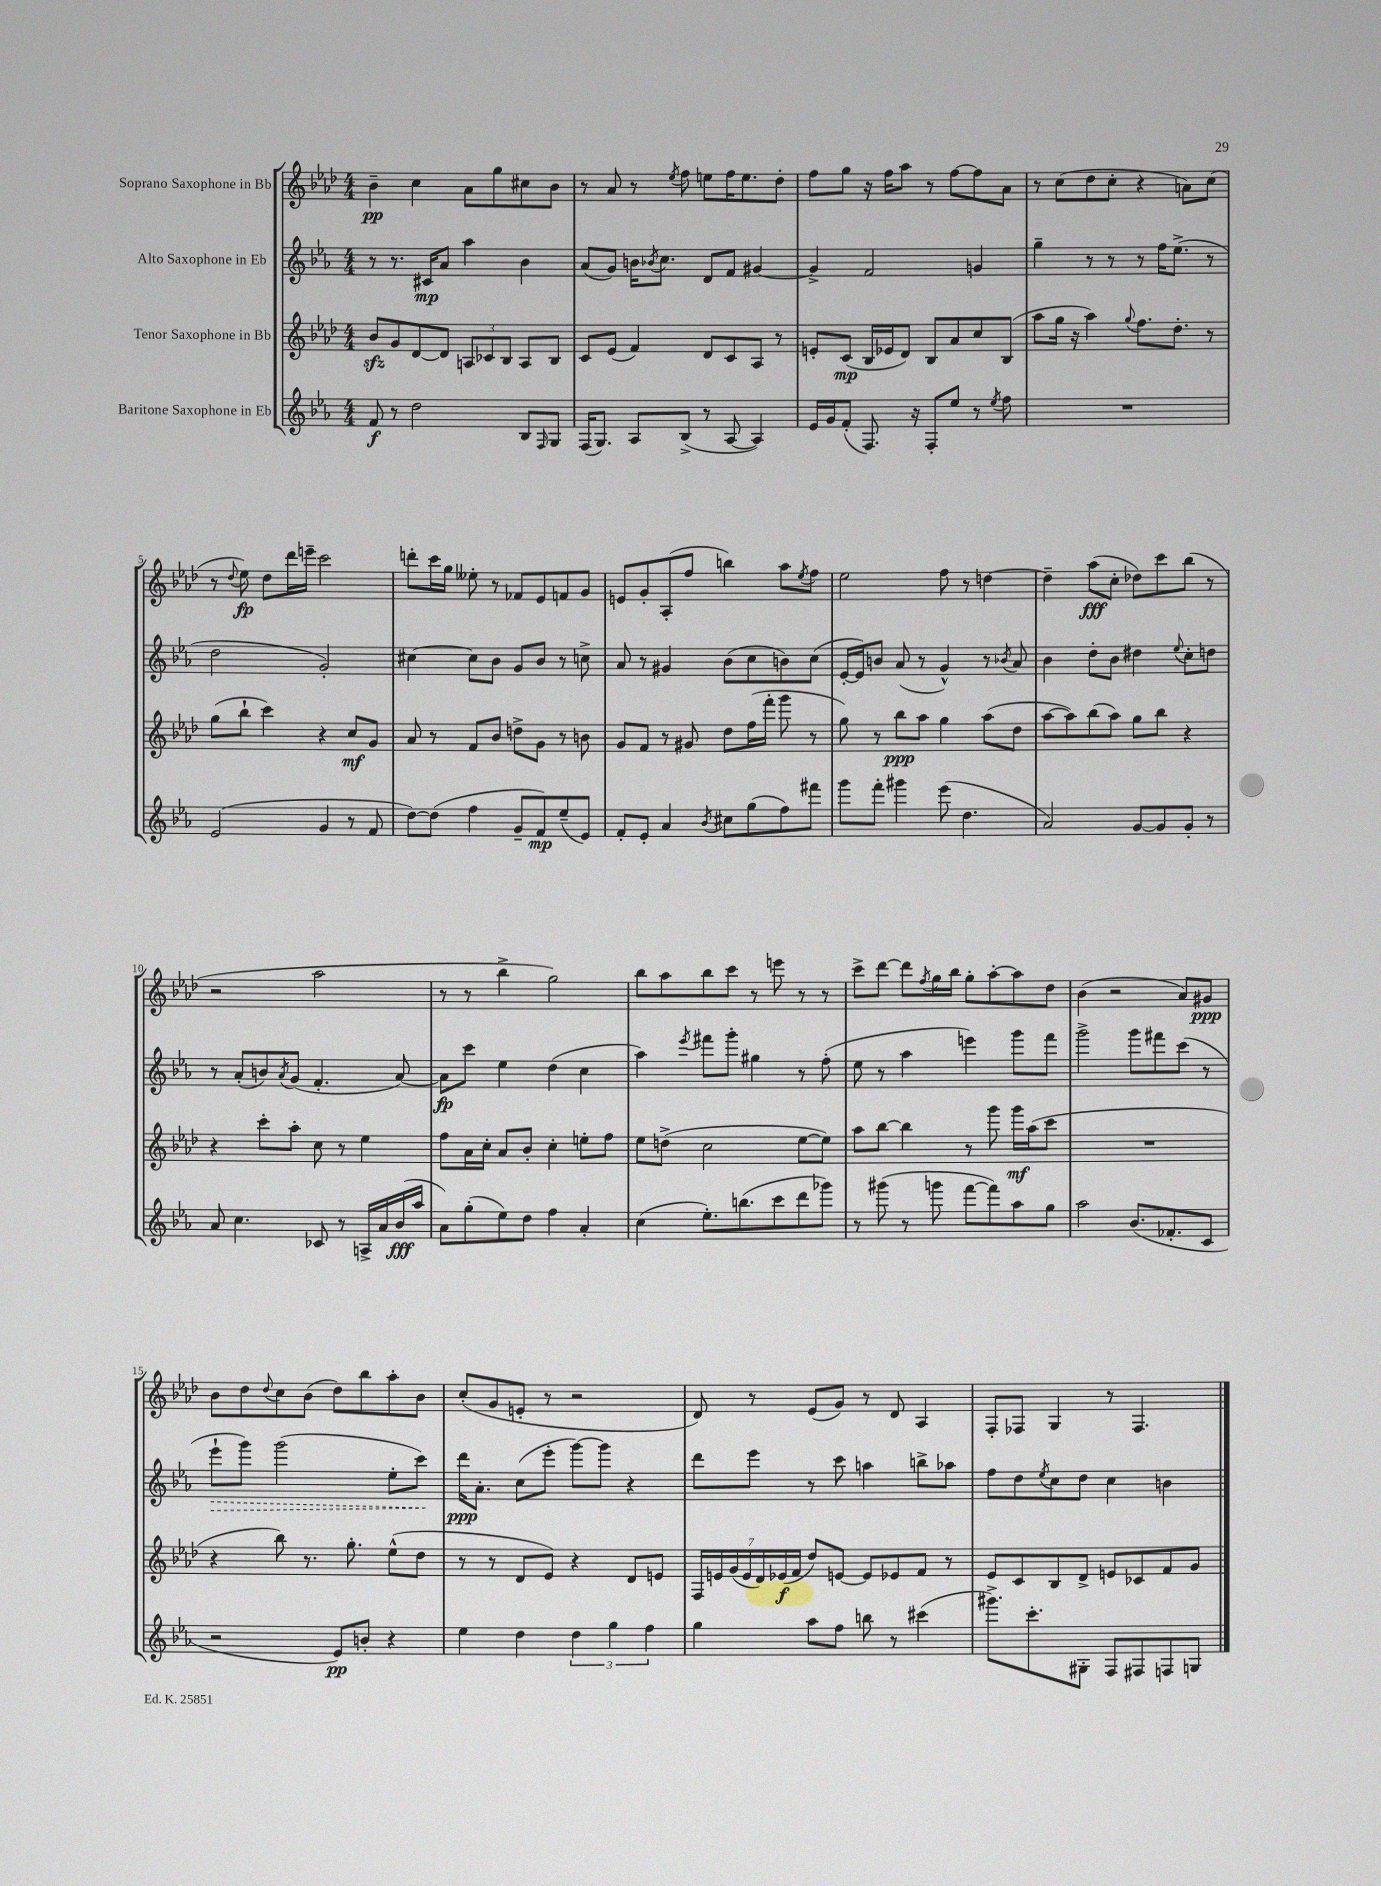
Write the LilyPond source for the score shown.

<<
\new StaffGroup <<
\new Staff = "s0" \with { instrumentName = "Soprano Saxophone in Bb" } {
    \clef treble \key aes \major \numericTimeSignature \time 4/4
    bes'4--\pp c''4 aes'8 g''8 cis''8 bes'8 |
    r8 aes'8 r8 \acciaccatura { ees''8 } f''8 e''8 f''16 e''8. des''8-. |
    f''8 g''8 r16 f''16 aes''8 r8 f''8~ f''8 aes'8 |
    r8 c''8( des''8 c''8-. r4 a'8) c''8( |
    r8 \appoggiatura { des''8 } ees''8\fp) des''8 des'''16 e'''16-- c'''2 |
    d'''8-. c'''16 g''16 eeses''8-. r8 fes'8 ees'8 f'8 g'8 |
    e'8 g'8-. aes8-.( f''8 b''4) aes''8 \acciaccatura { ees''8 } f''8 |
    ees''2 f''8 r8 d''4~ |
    d''4-- aes''8\fff( c''8-. des''8) c'''8 bes''8( r8 |
    r2 aes''2 |
    r8 r8 bes''4-> g''2) |
    bes''8 aes''8 bes''8 c'''8 r8 e'''8 r8 r8 |
    c'''8-> des'''8~ des'''8 \acciaccatura { f''8 } g''16 bes''16 g''8-. aes''8~-. aes''8 des''8 |
    bes'4( r2 aes'8) gis'8\ppp |
    bes'8 des''8 \appoggiatura { des''8 } c''8 bes'8( des''8) bes''8 aes''8-. bes'8 |
    c''8-.( g'8 e'8-. r8 r2 |
    des'8) r8 ees'8( g'8) r8 des'8 aes4 |
    f8-. fes8 g4 r8 fes4. \bar "|." |
}
\new Staff = "s1" \with { instrumentName = "Alto Saxophone in Eb" } {
    \clef treble \key ees \major \numericTimeSignature \time 4/4
    r8 r8. cis'16\mp aes'8 aes''4 bes'4 |
    aes'8( g'8) b'16 \acciaccatura { bes'8 } c''8. d'8 f'8 gis'4~ |
    gis'4-> f'2 g'4 |
    g''4-- r8 r8 r8 f''16 ees''8.->( r8 |
    d''2 g'2-.) |
    cis''4~ cis''8 bes'8 g'8 bes'8 r8 c''8-> |
    aes'8 r8 gis'4 bes'8( c''8 b'8) c''8( |
    ees'16~-. ees'16) b'8 aes'8( r8 g'4-^) r8 \acciaccatura { bes'8 } aes'8 |
    bes'4 d''8-. bes'8 dis''4 \appoggiatura { ees''8 } c''8-. d''8 |
    r8 aes'8-.( b'8) \acciaccatura { aes'8 } g'8( f'4.-. aes'8~) |
    aes'8\fp c'''8 ees''4 d''4( c''4 |
    aes''4) \acciaccatura { ees'''8 } fis'''8 g'''8-. gis''4 r8 f''8-.( |
    ees''8 r8 aes''4 e'''4) g'''8 f'''8 |
    g'''2-> g'''8 fis'''8 c'''8( r8 |
    \once \override Hairpin.style = #'dashed-line ees'''8-!\> g'''8) g'''2( ees''8-. c'''8\!) |
    d'''16\ppp aes'8.-. c''8( ees'''8-. g'''8~) g'''8 r4 |
    d'''8 ees'''8 r8 c'''8 a''4 b''8-> aes''8 |
    f''8 d''8 \acciaccatura { ees''8 } c''8 d''8 c''4 b'4 \bar "|." |
}
\new Staff = "s2" \with { instrumentName = "Tenor Saxophone in Bb" } {
    \clef treble \key aes \major \numericTimeSignature \time 4/4
    bes'8\sfz g'8 des'8~ des'8 \tuplet 3/2 { a8 ces'8 bes8 } a8 bes8 |
    c'8 ees'8( f'4) des'8 c'8 aes8 r8 |
    e'8-. c'8\mp( bes16 ees'16 des'8) bes8 aes'8 c''8 bes8( |
    aes''8 g''16 r16 aes''4) \appoggiatura { g''8 } f''8. des''8.-. r8 |
    g''8( bes''8-! c'''4) r4 c''8\mf g'8 |
    aes'8 r8 f'8 bes'8 d''8-> g'8 r8 b'8 |
    g'8 f'8 r8 gis'8 des''8 f''16( f'''16-. g'''8 r8 |
    g''8) r8 bes''8\ppp aes''8 g''4 aes''8( des''8 |
    aes''8~ aes''8) bes''8( aes''8) g''8 bes''8 r4 |
    r4 c'''8-. aes''8-. c''8 r8 ees''4 |
    f''8 aes'16 c''16-. aes'8 bes'8-. c''4-. e''8-. f''8 |
    ees''8 d''8->( c''2 ees''8~ ees''8) |
    aes''8 bes''8~ bes''4 r8 g'''8 g'''16\mf aes''16( c'''8 |
    R1 |
    r4 bes''8) r8. g''8.-. ees''8-^( des''8 |
    r8 r8 des'8 ees'8) r4 des'8 e'8 |
    \tuplet 7/4 { f16 e'16 g'16( e'16 des'16) ees'16\f( f'16 } des''8) e'8~ e'8 ees'8 f'8 r8 |
    ees'8 c'8 bes8 des'8-> e'8 ces'8 f'8 g'8 \bar "|." |
}
\new Staff = "s3" \with { instrumentName = "Baritone Saxophone in Eb" } {
    \clef treble \key ees \major \numericTimeSignature \time 4/4
    f'8\f r8 d''2 bes8 \grace { f16 } g8 |
    f16( g8.) aes8 bes8->( r8 aes8~ aes4) |
    ees'16 g'16 f'8-.( f8.) r16 f8-. ees''8 r8 \acciaccatura { ees''8 } f''8 |
    R1 |
    ees'2( g'4 r8 f'8 |
    d''8~) d''8( f''4 g'8-- f'8\mp) ees''8--( ees'8) |
    f'8-. ees'8-. aes'4 \acciaccatura { bes'8 } cis''8 g''8( f''8) fis'''8 |
    g'''8 f'''8-. gis'''4 ees'''8( d''4. |
    aes'2) g'8~ g'8 g'8-. r8 |
    aes'8 c''4. ces'8 r8 a16-> aes'16 bes'16\fff( aes''16 |
    aes'8) g''8-.( ees''8) d''8 f''4 aes'4-. |
    c''4( ees''8.-.) b''8.( c'''8 d'''8 ges'''8) |
    r8 gis'''8( r8 g'''8 f'''8~ f'''8) aes''8 g''8 |
    aes''2 bes'8.( fes'8.-. c'8 |
    r2 ees'8\pp) b'8-. r4 |
    ees''4 d''4 \tuplet 3/2 { d''4 g''4 f''4 } |
    g''4 aes''8 f''8 b''8 r8 cis'''4( |
    gis'''8.->) c'''8.-. gis8-. f8 fis8 f8 g8 \bar "|." |
}
>>
>>
